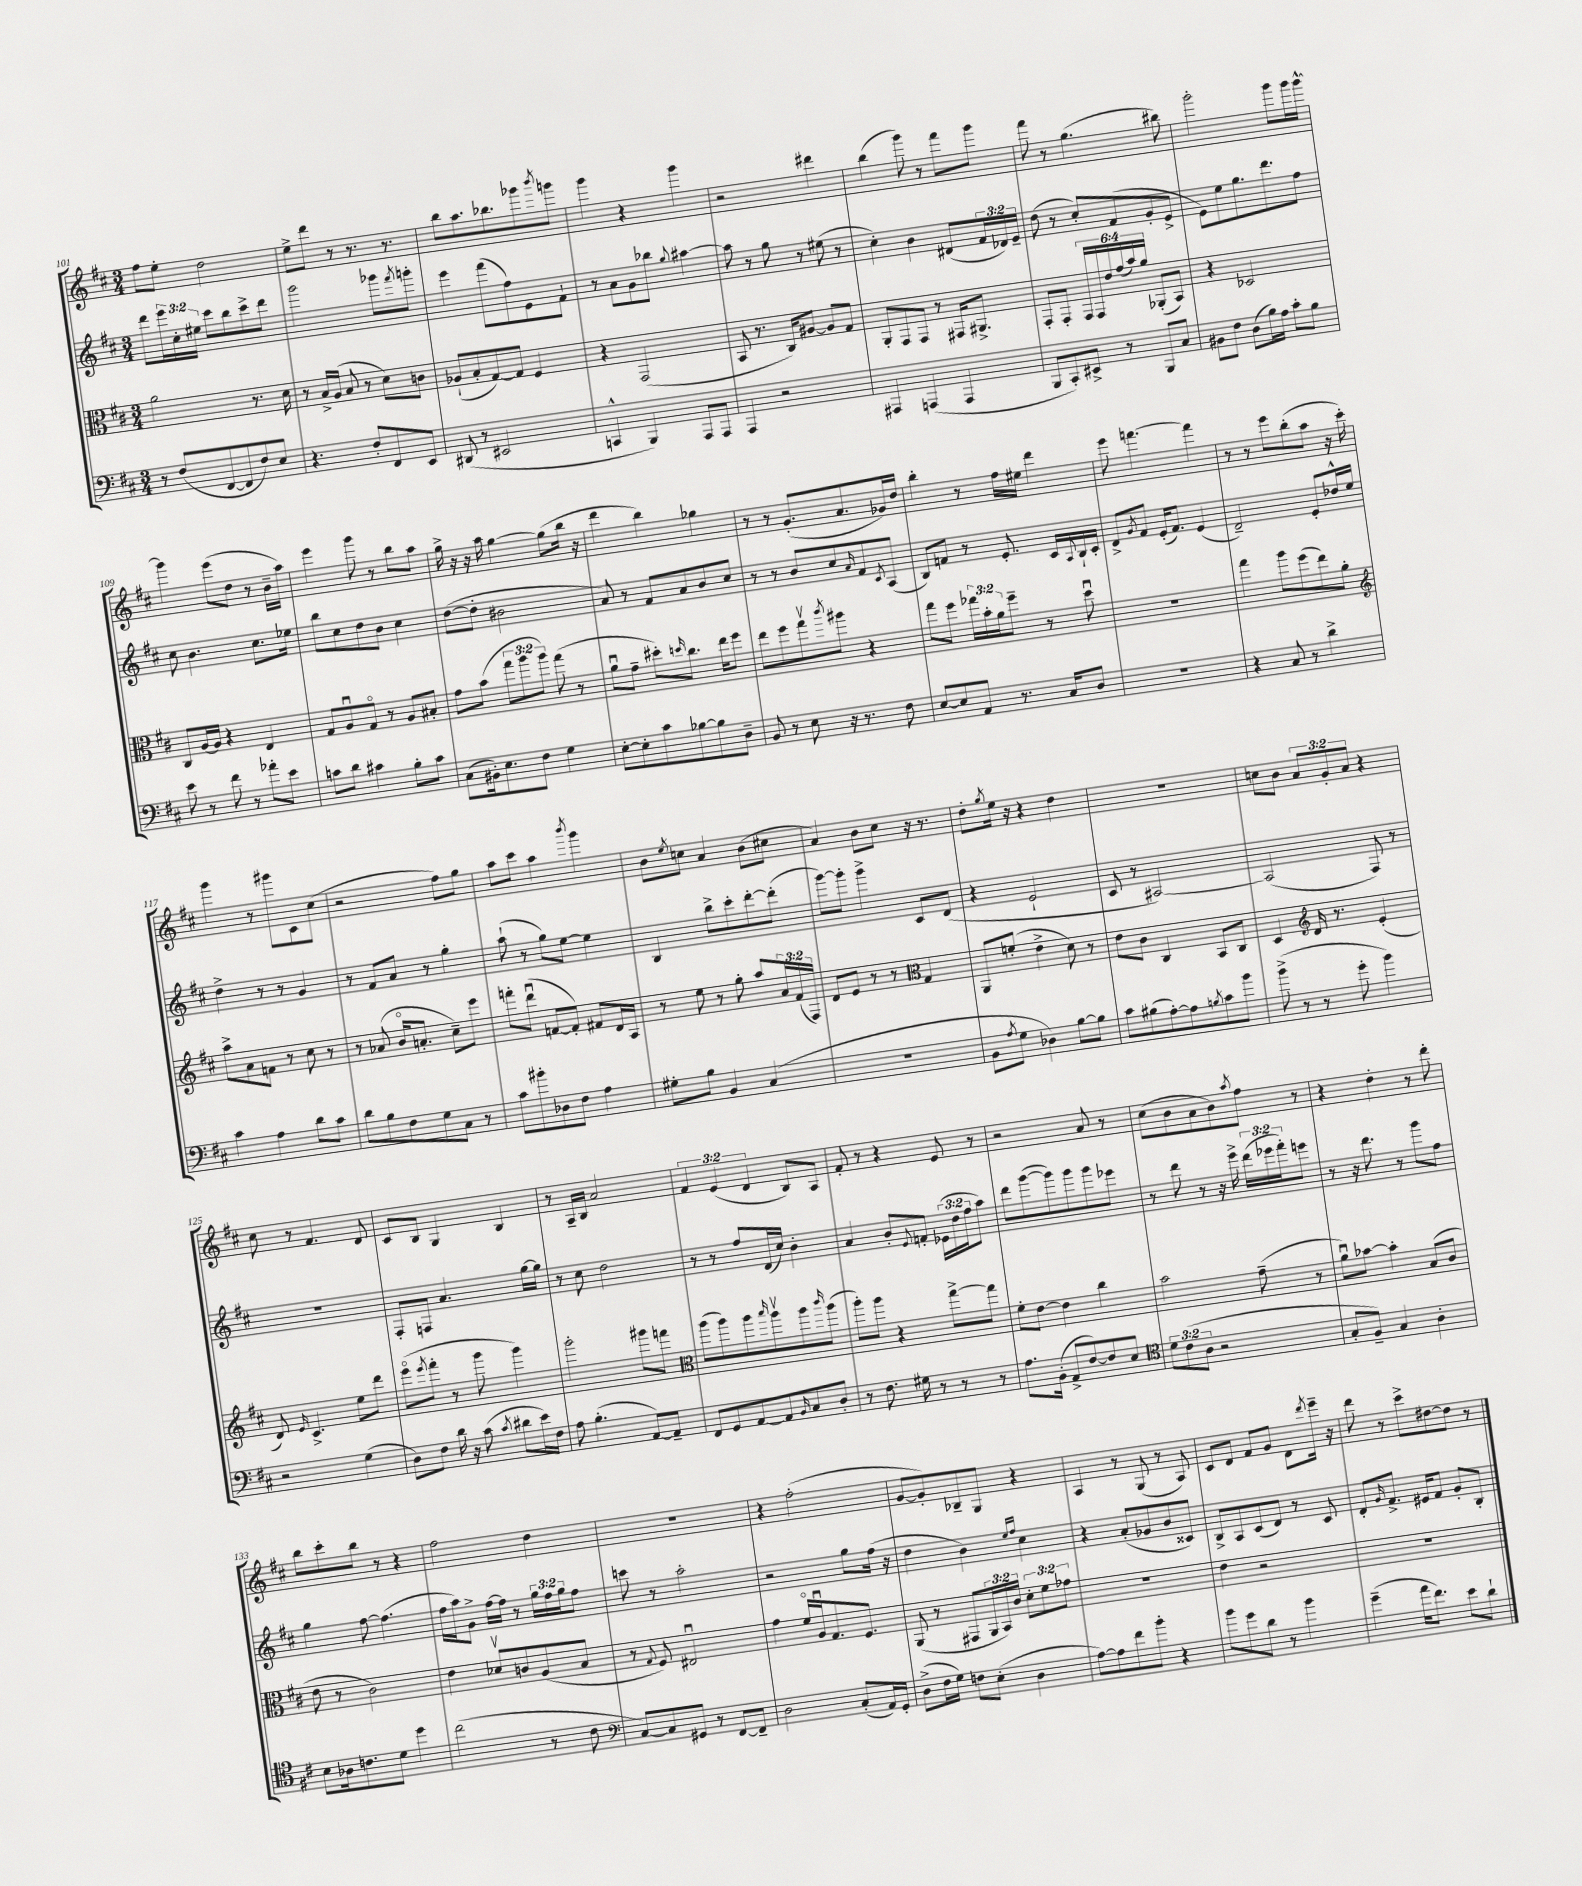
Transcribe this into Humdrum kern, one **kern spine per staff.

**kern	**kern	**kern	**kern
*staff4	*staff3	*staff2	*staff1
*clefF4	*clefC3	*clefG2	*clefG2
*k[f#c#]	*k[f#c#]	*k[f#c#]	*k[f#c#]
*M3/4	*M3/4	*M3/4	*M3/4
8r	2a\	8ddd\L	8ff#\L
(8F#/L	.	24eee\L	8ee'\J
.	.	24cc#'\	.
.	.	24ee#\JJ	.
[8FF#/	.	8ccc#\L	2dd\
8FF#/]	.	8bb\	.
8F#/)	8.r	8ccc#^\	.
8E/J	.	8ddd\J	.
.	16d\	.	.
=	=	=	=
4.r	8r	2ggg\	8ee^\L
.	16B^/LL	.	8ddd\J
.	(16A/JJ	.	.
.	8B/	.	8r
8F#'/L	8r	.	8.r
8FF#/	8d\L)	8ggg-\L	.
.	.	.	8.r
.	.	8qfff#/	.
8EE/J	8c\J	8ggg'\J	.
=	=	=	=
(8DD#/	(8A-`/L	4eee\	8bb\L
8r	8B'/	.	8.aa\
2EE#/	[8G/)	(8fff#\L	.
.	.	.	8.bb-\
.	8G/]J	8ff#\)	.
.	4F#/	8e\	8ggg-\
.	.	.	8qbbb/
.	.	8f#`\J	8ggg\J
=	=	=	=
4CC^^/	4r	8r	4ggg\
.	.	8a\L	.
4BBB/)	(2GG/	8g\	4r
.	.	8bb-\J	.
.	.	8qqgg/	.
8AAA/L	.	[4aa#\	4ggg\
8AAA/J	.	.	.
=	=	=	=
4AAA/	8BB/	8aa#\]	2r
.	8.r	8r	.
2r	.	8gg\	.
.	16C#/LK)	.	.
.	[8A#/J	8r	.
.	8A#/]L	(8ee#\	4ddd#\
.	8G/J	8r	.
=	=	=	=
4AAA#/	8AA'/L	4cc#'\)	(4bb\
.	8GG/	.	.
(4AAA/	8GG/J	4b\	8ggg\)
.	8r	.	8r
4AAA/	16GG#/LK	(8d#/L	8fff#\L
.	8.AA#^/J	.	.
.	.	24f#/L	8ggg\J
.	.	24d-/)	.
.	.	24e~/JJ	.
=	=	=	=
8BBB/L	8GG'/L	(8dd\	8fff#\
8CC#'/)	8GG'/J	8r	8r
8EE#^/J	24GG/LL	8cc#'/L)	(4.gg\
.	24GG/	.	.
.	24e/	.	.
8r	(24g/	(8f#/	.
.	24b/)	.	.
.	24a/JJ	.	.
8BBB/L	(8AA-'/L	8g'/	.
8C#/J	8BB/J)	8e^/J	8bb#\)
=	=	=	=
8BB#\L	4r	8e\L)	2ggg'\
8F#\J	.	8ee\	.
(8D\L	2D-/	8.gg\	.
16B\L)	.	.	.
16A\JJ	.	8.ddd\	.
8c#'\L	.	.	8ggg\L
8B\J	.	8ff#\J	16ggg\L
.	.	.	[16ggg^^\JJ
=	=	=	=
8e\	8C#/L	8cc#\	4ggg\]
8r	[16A/L	4.b\	.
.	16A/]JJ	.	.
8f#\	4r	.	(8eee\L
8r	.	.	8dd\J
8a-'\L	4E/	8.cc#\L	8r
8e\J	.	.	16b~\LL
.	.	16ee-\Jk	16aa\JJ)
=	=	=	=
8c\L	8G/L	8bb\L	4eee\
8d\J	8Au/	8cc#\	.
4c#\	8Go/J	8dd\	8ggg\
.	8r	8b\J	8r
8B'\L	8A/L	4cc#\	8bb\L
8c#\J	8B#'/J	.	8aa\J
=	=	=	=
(8C#\L	8g\L	([8dd\L	16gg^\
.	.	.	16r
16BB#'\k)	(8b\J	8dd'\]J	16r
8.E\	.	.	16aa\
.	12gg\L	2b#\	[4gg\
.	12aa\	.	.
8F#\J	.	.	.
.	12aa\J)	.	.
4G\	(8gg\	.	(8gg\]L
.	8r	.	16bb\Jk
.	.	.	16r
=	=	=	=
[8E'\L	8au\L	8a/)	4ddd\
8E'\]	8g~\J	8r	.
8c#\	8dd#'\L)	8f#/L	4bb\)
.	16qqdd/	.	.
[8B-\	8.cc#\J	8a/	.
8B-\]	.	8b/	4gg-\
.	16ee\LK	.	.
8D~\J	8ff#\J	8cc#/J	.
=	=	=	=
8BB/	8ee\L	8r	8r
8r	8ff#\	8r	8r
8E\	8ggv\	8b/L	(8.g'/L
.	8qccc#/	.	.
16r	8aa#\J	8cc#/	.
8.r	.	.	8.a/
.	.	16qqa/	.
.	4r	8f#/	.
.	.	8qc#/	.
8F#\	.	(8A/J	16g-/L)
.	.	.	16dd/JJ
=	=	=	=
[8E/L	8gg\L	8B/L)	4bb'\
8E/]	8ff#\J	8f/J	.
8AA/J	24gg-\LL	8r	8r
.	24b'\	.	.
.	24a\J	.	.
8.r	8ff#~\J	8.e'/	16ff#\LL
.	.	.	16ee#\JJ
.	8r	.	4ddd\
16C#/LK	.	16c#/LL	.
.	.	8qqA/	.
8D/J	8ddu\	16B`/	.
.	.	16c#'/JJ	.
=	=	=	=
2.r	2.r	8d^/L	8eee\
.	.	8qg/	.
.	.	8f#/J	[4.fff\
.	.	(16e'/LK	.
.	.	8.f#/J)	.
.	.	(4e/	4fff\]
=	=	=	=
4r	4gg\	2d~/)	8r
.	.	.	8r
8C#/	8aa\L	.	8eee\L
8r	(8ff#\	.	(8bb'\
4d^\	8ee\)	8e'/L	8aa\J
.	8a'\J	16dd-^^/L	16r
.	.	16ee/JJ	16ccc#'\)
=	=	=	=
*	*clefG2	*	*
4c#\	8aa^\L	4dd^\	4ggg\
.	8a\	.	.
4A\	8f\J	8r	8r
.	8r	8r	8ggg#\L
8d\L	8cc#\	4g/	8c#\
8c#\J	8r	.	(8cc#\J
=	=	=	=
8d\L	8r	8r	2r
8B\	(8a-/	8f#/L	.
8F#\	16bo/LK	8a/J	.
.	8.a'/J	.	.
8G\	.	8r	.
8C#\J	8cc#~\L)	4gg'\	8ff#\L)
8r	8eee\J	.	8gg\J
=	=	=	=
8c#\L	8fff'\L	(8aa`\	8aa\L
8b#'\	(8dddu\J	8r	8ccc#\J
8D-\	[8f/L	8gg\L)	4aa\
8F#\J	8f'/]J)	[8ee\J	.
.	.	.	8qbbb/
4A\	8f#/L	4ee\]	4ggg\
.	16d/L	.	.
.	16A/JJ	.	.
=	=	=	=
8G#'\L	8r	4B/	8b\L
.	.	.	8qee/
8B\J	8ee\	.	8cc\J
4BB/	8r	8bb^\L	4a/
.	8gg'\	8ccc#'\	.
(4C#/	8aa/L	[8ddd'\	(8b\L
.	24a/L	(8ddd'\]J	8cc#\J
.	(24f#/	.	.
.	24F#/JJ)	.	.
=	=	=	=
2.r	8d/L	[8ggg\L)	4a/)
.	8e/J	8ggg'\]J	.
.	8r	4ggg^\	8b\L
.	8r	.	8cc#\J
*	*clefC3	*	*
.	4G/	8c#/L	16r
.	.	.	8.r
.	.	(8d/J	.
=	=	=	=
8BB\L	8AA/L	4r	8dd'\L
8qA/	.	.	8qgg/
8G\J	(8f'/J	.	16ee\Jk
.	.	.	16r
4D-\)	4e^\	2e`/	4r
[8B\L	8d\)	.	4dd\
8B\]J	8r	.	.
=	=	=	=
8c#\L	8e\L	8c#/	2.r
(8B#\	8c#\J	8r	.
[8A'\)	4C#/	[2A#/)	.
8A\]	.	.	.
8qB/	.	.	.
8c#\	8BB/L	.	.
8b\J	8C#/J	.	.
=	=	=	=
(8b^\	4D/	(2A#/]	8cc\L
8r	.	.	8b\J
*	*clefG2	*	*
8r	16d/	.	12a/L
.	8.r	.	.
.	.	.	12g'/
8g'\	.	.	.
.	.	.	12a/J
4b\)	(4e'/	8F#/)	4r
.	.	8r	.
=	=	=	=
2r	8d/)	2.r	8cc#\
.	16qqe/	.	.
.	4.c#^/	.	8r
.	.	.	4.f#/
(4G\	8ee\L	.	.
.	8ddd\J	.	8d/
=	=	=	=
8D\L)	(8eeeo\L	8F#'/L	8c#/L
.	8qeee/	.	.
8F#\J	8fff#'\J	8F/J	8B/J
16d\	8r	4.a/	4G/
16r	.	.	.
(8c#\	8ggg\	.	.
8qc#/	.	.	.
8d#\L	4ggg\)	.	4B/
16e\L)	.	[16gg\LL	.
16F#\JJ	.	16gg\]JJ	.
=	=	=	=
8A\	2ggg'\	8r	8r
(4.B'\	.	8cc#\	16A~/LL
.	.	.	16B/JJ
.	.	2dd\	2a/
[8AA/L)	8ggg#\L	.	.
8AA~/]J	8fff\J	.	.
=	=	=	=
*	*clefC3	*	*
8FF#/L	(8aa\L	8r	6f#/
8GG/	8aa\)	8r	.
.	.	.	(6e/
[8AA/	8aa\	8ff#/L	.
.	.	.	6d/
.	16qqbb/	.	.
8AA/]	8aav\	(16d/L	.
.	.	16cc#/JJ)	.
16qqBB/	.	.	.
8C#/	8aa\	4b'\	8B/L)
.	16qqccc#/	.	.
8D'/J	(8aa\J	.	8A/J
=	=	=	=
8r	8aa'\L)	4a/	8f#'/
8.F#\	8aa\J	.	8r
.	4r	8b'/L	4r
16G#\	.	.	.
.	.	8qqe/	.
8r	.	8f'/J	.
8r	[8gg^\L	(24e-\LL	8e/
.	.	24dd\	.
.	.	24ff#\J	.
8r	8gg\]J	8aa\J)	8r
=	=	=	=
8.A\L	8f#'\L	8ddd\L	2r
.	[8e\J	([8ggg\	.
(16BB'\Jk	.	.	.
8AA^/L	4e\]	8ggg\])	.
[8F#/)	.	8ggg\	.
8F#/]	4cc#\	8ggg\	8a/
8E/J	.	8eee-\J	8r
=	=	=	=
*clefC4	*	*	*
12d\L	2b\	8r	(8cc#\L
(12c#\	.	.	.
.	.	8ddd\	8b\
12A\J	.	.	.
2r	.	8r	8a\
.	.	16r	8b\)
.	.	16eee^\	.
.	.	.	8qaa/
.	(8g~\	(24ddd\LL	8ff#\J
.	.	24eee-\	.
.	.	24fff#'\J)	.
.	8r	8eee\J	8r
=	=	=	=
8G'/L	8au\L)	8r	4r
8F#~/J)	[8b-\J	16r	.
.	.	8.ddd\	.
4G/	4b-'\]	.	4dd'\
.	.	8r	.
4A'\	(8B/L	8ggg\L	8r
.	8c#/J	8ff#\J	8ddd'\
=	=	=	=
8B\L	8e\	4gg\	8bb\L
16A-\k	8r	.	8ccc#'\
8.c\	.	.	.
.	2c#\)	[8ff#\	8bb\J
8d\J	.	(4.ff#\]	8r
4dd\	.	.	4r
=	=	=	=
(2cc#\	4e\	16ff#\LL	2ff#\
.	.	16aa\J)	.
.	.	8g^\J	.
.	8d-v/L	[16ff#\LL	.
.	.	16ff#\]JJ	.
.	8c/	8r	.
8r	(8A/	24gg\LL	4dd\
.	.	24ff#\	.
.	.	24gg\J	.
8c#\	8B/J	8ff#\J	.
=	=	=	=
*clefF4	*	*	*
[8C#/L)	8r	8ccc\	2.r
.	8qqG/	.	.
8C#/]	8F#/)	8r	.
8GG#/J	2E#u/	2aa'\	.
8r	.	.	.
[8FF#/L	.	.	.
8FF#~/]J	.	.	.
=	=	=	=
2D\	4g\	2r	4r
.	16f#o/LL	.	(2ff#'\
.	16Au/J	.	.
.	8.G/	.	.
(8C#'/L	.	8gg\L	.
.	8.F#/J	.	.
16AA/L)	.	(16ff#\Jk	.
16GG'/JJ	.	16r	.
=	=	=	=
(8D^\L	(8AA/	4dd\	[8g/L
16F#\L	8r	.	8g'/])
16G\JJ)	.	.	.
8F\L	8GG#/L	4b\)	8B-~/
(8E'\J	24AA/L	.	8G/J
.	24BB/)	.	.
.	24c#/JJ	.	.
.	.	16qqee/LL	.
.	.	16qqff#/JJ	.
4D\	12d'\L	4cc#\	4r
.	12f#\	.	.
.	12g-\J	.	.
=	=	=	=
[8A\L)	2.r	4r	4A/
8A\]	.	.	.
8f#\	.	(8a'/L	8r
8b'\J	.	8g-/	(8G/
4r	.	8b/	8r
.	.	8c##/J)	8A/)
=	=	=	=
8b\L	4e\	8B^/L	8c#/L
8g\	.	8A/	8d/J
8d\J	2r	(8c#/	8f#/L
8r	.	8d/J)	8g/J
4b\	.	8r	8d\L
.	.	.	8qddd/
.	.	8c#/	16eee~\Jk
.	.	.	16r
=	=	=	=
(4g~\	2.r	8d'/L	8ddd\
.	.	16qqg/	.
.	.	8.f#^/J	8r
16a\LK	.	.	8ccc#^\L
8.f#\J)	.	16e#/LK	.
.	.	8f#/J	[8dd#\
8e\L	.	8g'/L	8dd#\]J
8d`\J	.	8B'/J	8r
==	==	==	==
*-	*-	*-	*-
